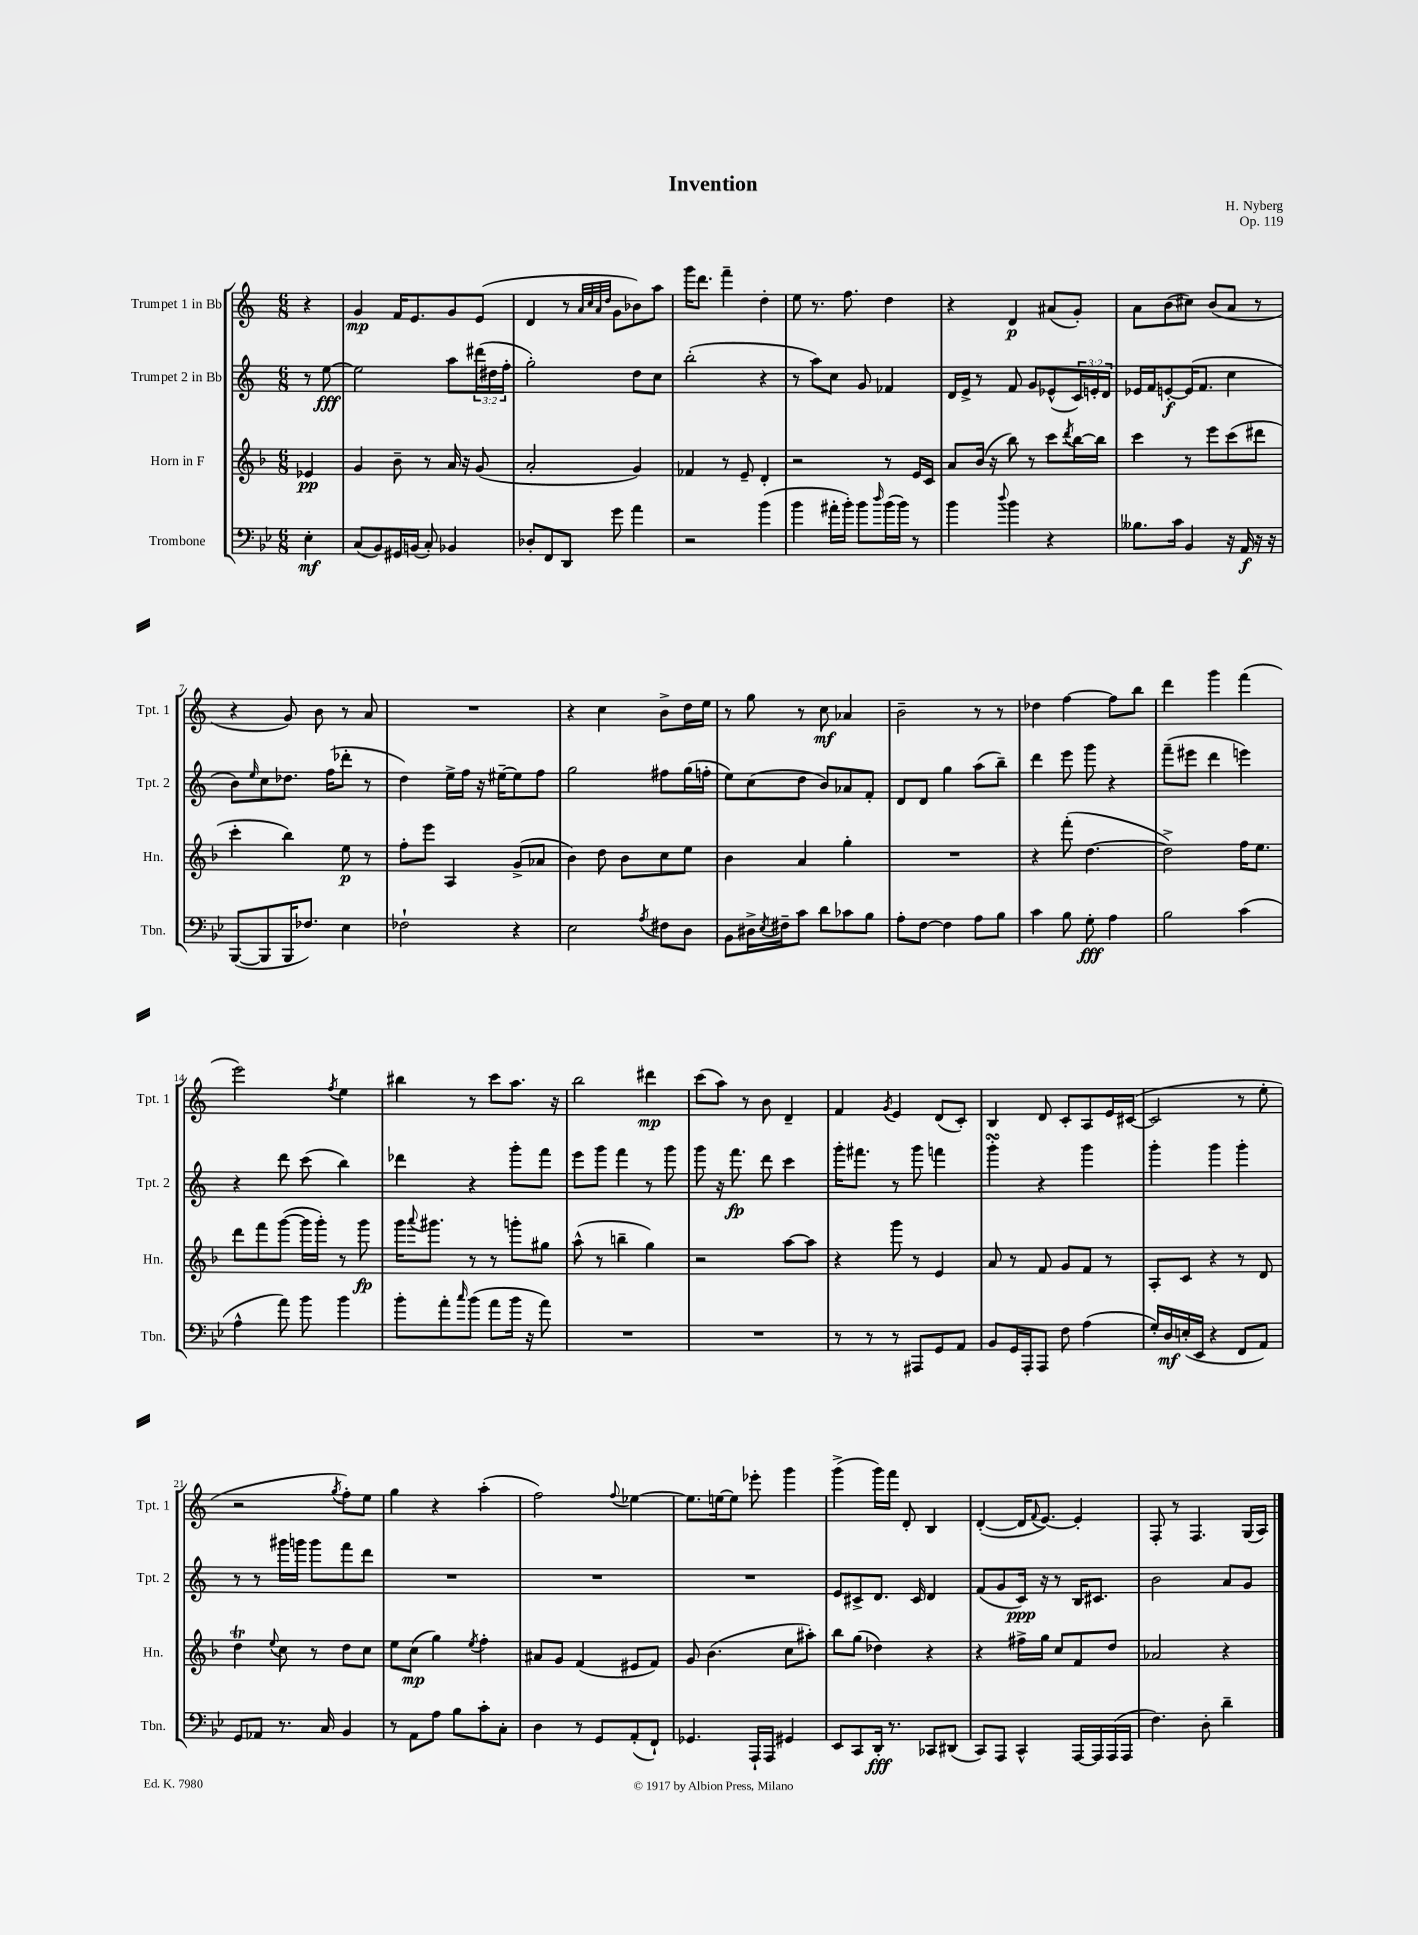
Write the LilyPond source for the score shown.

\header { title = "Invention" composer = "H. Nyberg" opus = "Op. 119" }
<<
\new StaffGroup <<
\new Staff = "s0" \with { instrumentName = "Trumpet 1 in Bb" shortInstrumentName = "Tpt. 1" } {
    \clef treble \key c \major \numericTimeSignature \time 6/8 \partial 4
    r4 |
    g'4\mp f'16 e'8. g'8 e'8( |
    d'4 r8 \grace { a'32 c''32 a'32 d''32 } g'8 bes'8) a''8 |
    g'''16 d'''8. f'''4-- d''4-. |
    e''8 r8. f''8. d''4 |
    r4 d'4\p ais'8( g'8-.) |
    a'8 b'8( cis''8) b'8( a'8 r8 |
    r4 g'8) b'8 r8 a'8 |
    R2. |
    r4 c''4 b'8-> d''16 e''16 |
    r8 g''8 r8 c''8\mf aes'4 |
    b'2-- r8 r8 |
    des''4 f''4~ f''8 b''8 |
    d'''4 g'''4 f'''4( |
    e'''2) \acciaccatura { f''8 } e''4 |
    bis''4 r8 c'''8 a''8. r16 |
    b''2 dis'''4\mp |
    c'''8( a''8) r8 b'8 d'4-- |
    f'4 \acciaccatura { g'8 } e'4 d'8( c'8-.) |
    b4 d'8 c'8-. a8 e'16 cis'16~( |
    cis'2 r8 e''8-. |
    r2 \acciaccatura { g''8 } f''8-.) e''8 |
    g''4 r4 a''4-.( |
    f''2) \appoggiatura { f''8 } ees''4~ |
    ees''8. e''16~ e''8 ees'''8-. g'''4 |
    g'''4->( g'''16) f'''16 d'8-. b4 |
    d'4~-.( d'16 \appoggiatura { f'8 } e'8.~) e'4-. |
    f8-. r8 f4. g16( a16) \bar "|." |
}
\new Staff = "s1" \with { instrumentName = "Trumpet 2 in Bb" shortInstrumentName = "Tpt. 2" } {
    \clef treble \key c \major \numericTimeSignature \time 6/8 \override Staff.TupletNumber.text = #tuplet-number::calc-fraction-text \partial 4
    r8 e''8~\fff |
    e''2 a''8 \tuplet 3/2 { dis'''16( dis''16 f''16-. } |
    g''2-.) d''8 c''8 |
    b''2-.( r4 |
    r8 a''8) c''8 g'8 fes'4 |
    d'16 e'16-> r8 f'8 g'8 ees'8-^( \tuplet 3/2 { c'16) e'16-. d'16 } |
    ees'16 f'16 e'8~-.\f e'16( f'8. c''4 |
    b'8) \grace { e''16 } c''8 des''8. f''16( des'''8-. r8 |
    d''4) e''16-> f''16 r16 eis''16~-- eis''8 f''8 |
    g''2 fis''8 g''16( f''16-. |
    e''8) c''8( d''8 b'8) aes'8 f'8-. |
    d'8 d'8 g''4 a''8( b''8--) |
    d'''4 e'''8 g'''8 r4 |
    f'''8--( eis'''8 d'''4 e'''4) |
    r4 d'''8 c'''8( b''4) |
    des'''4 r4 g'''8-. f'''8 |
    e'''8 g'''8 f'''4 r8 g'''8 |
    g'''8 r16 f'''8.\fp d'''8 c'''4 |
    g'''16-. fis'''8. r8 g'''8 f'''4 |
    g'''4-.\turn r4 g'''4 |
    g'''4-. g'''4 g'''4-. |
    r8 r8 gis'''16 g'''16 g'''8 f'''8 d'''8 |
    R2. |
    R2. |
    R2. |
    e'8 cis'8-> d'8. cis'16 d'4 |
    f'8( g'8 c'16\ppp) r16 r8 b16 cis'8. |
    b'2 a'8 g'8 \bar "|." |
}
\new Staff = "s2" \with { instrumentName = "Horn in F" shortInstrumentName = "Hn." } {
    \clef treble \key f \major \numericTimeSignature \time 6/8 \partial 4
    ees'4\pp |
    g'4 bes'8-- r8 a'16 r16 g'8( |
    a'2-. g'4) |
    fes'4 r8 e'8-- d'4-. |
    r2 r8 e'16 c'16 |
    a'8 bes'16( r16 bes''8) r8 c'''8 \acciaccatura { d'''8 } bes''16~ bes''16 |
    c'''4 r8 e'''8 c'''8( dis'''8 |
    c'''4-. bes''4) e''8\p r8 |
    f''8-. e'''8 a4 g'8->( aes'8 |
    bes'4) d''8 bes'8 c''8 e''8 |
    bes'4 a'4 g''4-. |
    R2. |
    r4 f'''8-.( d''4.~ |
    d''2->) f''16 e''8. |
    d'''8 f'''8 g'''8~( g'''16 g'''16-.) r8 g'''8\fp |
    g'''16 \appoggiatura { a'''8 } gis'''8. r8 r8 g'''8-. gis''8 |
    a''8-^( r8 b''4-- g''4) |
    r2 a''8~ a''8 |
    r4 g'''8 r8 e'4 |
    a'8 r8 f'8 g'8 f'8 r8 |
    a8-. c'8 r4 r8 d'8 |
    d''4\trill \appoggiatura { e''8 } c''8 r8 d''8 c''8 |
    e''8 c''8\mp( g''4) \acciaccatura { e''8 } f''4-. |
    ais'8 g'8 f'4( eis'8 f'8) |
    g'8 bes'4.( c''8 ais''8-.) |
    bes''8 g''8( des''4) r4 |
    r4 fis''16-> g''16 c''8 f'8 d''8 |
    aes'2 r4 \bar "|." |
}
\new Staff = "s3" \with { instrumentName = "Trombone" shortInstrumentName = "Tbn." } {
    \clef bass \key bes \major \numericTimeSignature \time 6/8 \partial 4
    ees4-.\mf |
    c8( bes,8) gis,16 b,16( c8-.) bes,4 |
    des8-. f,8 d,8 g'8 a'4 |
    r2 bes'4( |
    bes'4 ais'16-. bes'16-.) bes'8 \grace { d''16 } bes'16( bes'16) r8 |
    bes'4 \appoggiatura { d''8 } bes'4 r4 |
    beses8. c'16 bes,4 r16 a,16\f r16 r16 |
    bes,,8~( bes,,8 bes,,16 fes8.) ees4 |
    fes2-! r4 |
    ees2 \acciaccatura { a8 } fis8 d8 |
    bes,8 dis16-> \acciaccatura { ees8 } fis16-- c'8 d'8 ces'8 bes8 |
    a8-. f8~ f4 a8 bes8 |
    c'4 bes8 g8-.\fff a4 |
    bes2 c'4( |
    a4-^ a'8) bes'8 bes'4 |
    bes'8-. a'8-. \grace { c''16 } bes'8( a'8 bes'16 r16 a'8) |
    R2. |
    R2. |
    r8 r8 r8 ais,,8 g,8 a,8 |
    bes,8 g,16 a,,16-. a,,8 f8 a4( |
    g16-.) d16\mf e16-.( ees,16 r4 f,8 a,8) |
    g,8 aes,8 r8. c16 bes,4 |
    r8 a,8 a8 bes8 c'8-. c8-. |
    d4 r8 g,8 a,8-.( f,8-!) |
    ges,4. a,,16-! a,,16 gis,4 |
    ees,8 c,8 d,16-.\fff r8. ces,8 dis,8( |
    c,8) a,,8 c,4-^ a,,16~ a,,16 a,,16( a,,16 |
    f4.) d8-. d'4-- \bar "|." |
}
>>
>>
